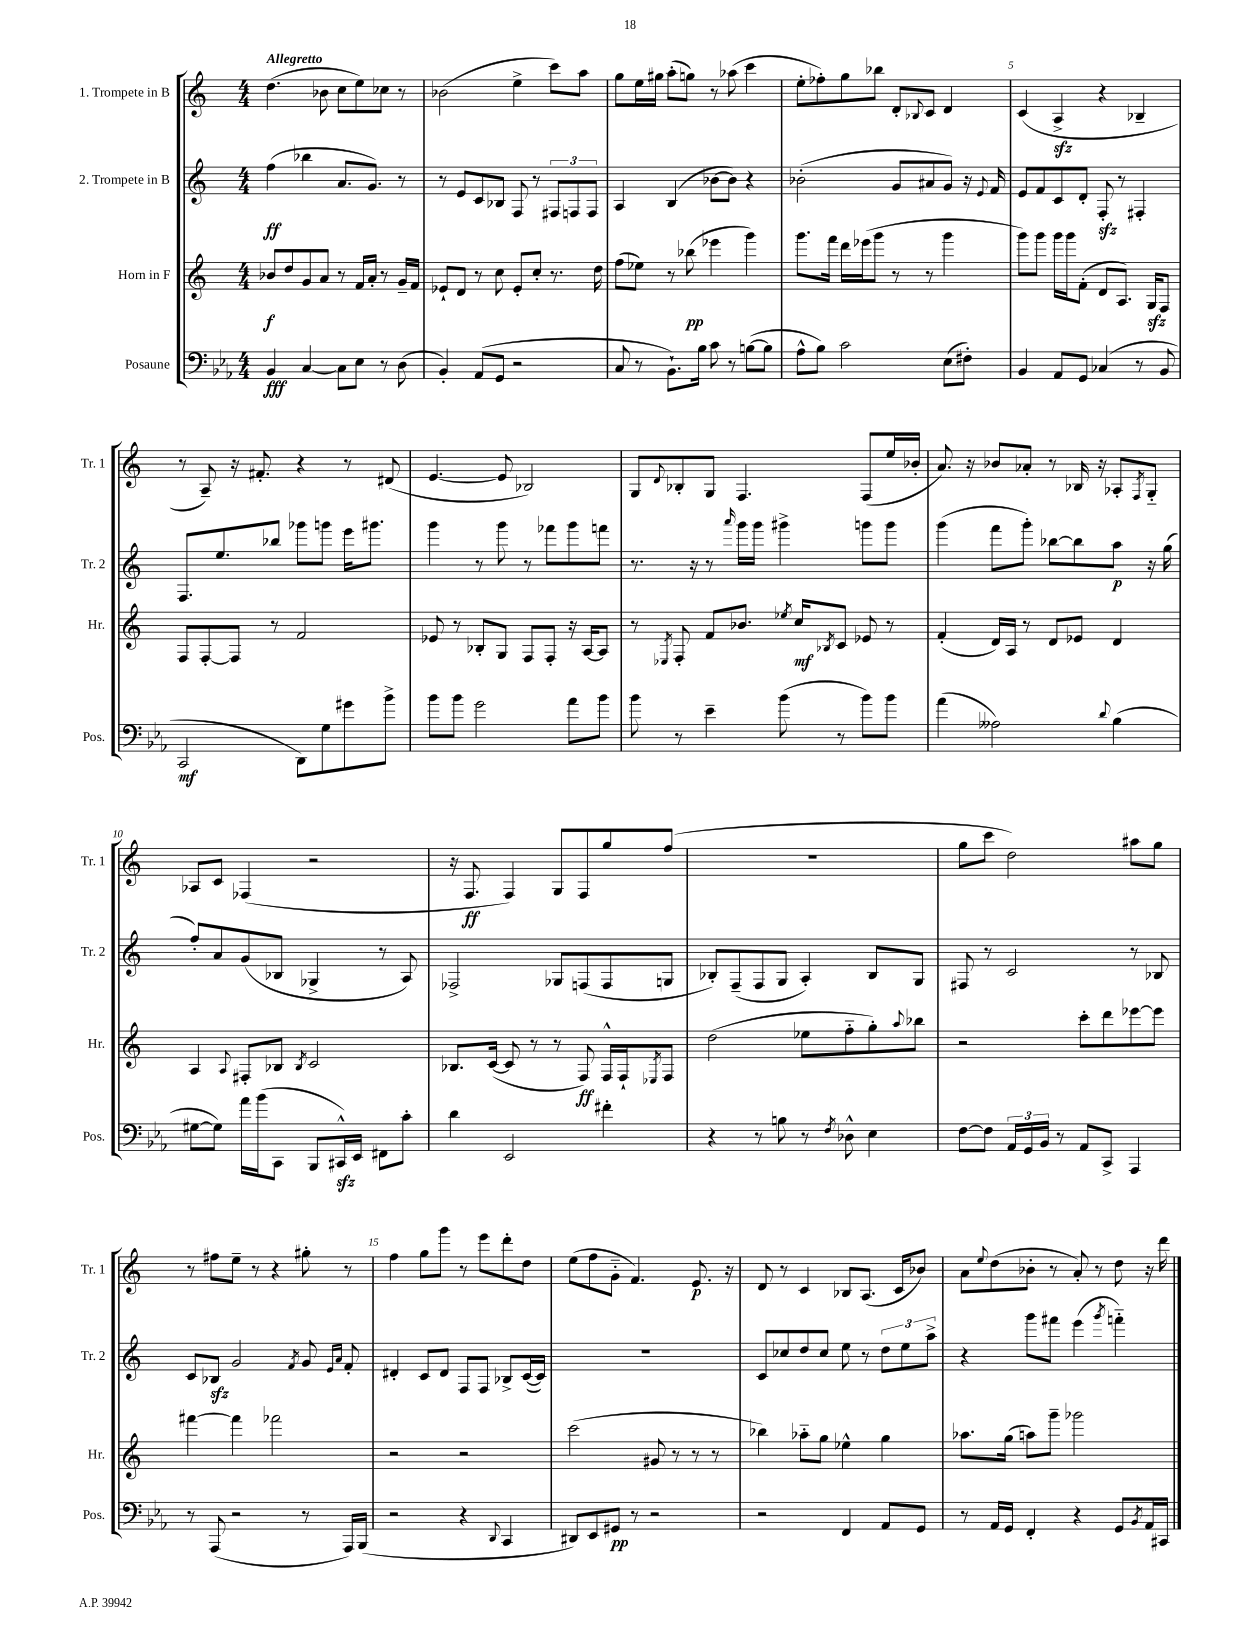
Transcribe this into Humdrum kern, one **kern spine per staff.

**kern	**kern	**kern	**kern
*staff4	*staff3	*staff2	*staff1
*clefF4	*clefG2	*clefG2	*clefG2
*k[b-e-a-]	*k[]	*k[]	*k[]
*M4/4	*M4/4	*M4/4	*M4/4
4BB-	8b-	(4ff	(4.dd
.	8dd	.	.
[4C	8g	4bb-	.
.	8a	.	8b-
8C]	8r	8.a	8cc
8E-	16f	.	8ee)
.	16a'	8.g)	.
8r	8r	.	8cc-
(8D	16g~	8r	8r
.	16f	.	.
=	=	=	=
4BB-')	8e-`	8r	(2b-
.	8d	8e	.
(8AA-	8r	8c	.
8GG	8cc	8B-	.
2r	8e-'	8F	4ee^
.	8cc'	8r	.
.	8.r	12F#	8ccc)
.	.	12F	.
.	.	.	8aa
.	.	12F	.
.	16dd	.	.
=	=	=	=
8C	(8ff	4A	8gg
8r	8ee-)	.	16ee
.	.	.	16gg#
8.BB-`)	8r	(4B	(8aa'
.	(8bb-	.	8gg)
16B-	.	.	.
8c	4eee-	[8b-	8r
8r	.	8b-])	(8aa-
([8B	4ggg)	4r	4ccc
8B]	.	.	.
=	=	=	=
8A-^^	8.ggg	(2b-'	8ee'
8B-)	.	.	8ff-')
.	16fff	.	.
2c	16ddd	.	8gg
.	(16eee-	.	.
.	8ggg	.	8bb-
.	8r	8g	8d'
.	.	.	8qqB-
.	8r	8a#	8c
(8E-	4ggg	8g)	4d
8F#')	.	16r	.
.	.	8qqe	.
.	.	16f	.
=	=	=	=
4BB-	8ggg)	8e	(4c
.	8ggg	8f	.
8AA-	16ggg	8c	4A^
.	16ggg	.	.
8GG	(8f'	8d'	.
(4C-	8d	8F'	4r
.	8.A)	8r	.
8r	.	4F#'	4B-~
.	16G	.	.
8BB-	8F	.	.
=	=	=	=
2CC	8F	8.F	8r
.	[8F'	.	8A~)
.	.	8.ee	.
.	8F]	.	16r
.	.	.	8.f#'
.	8r	8bb-	.
8DD)	2f	8ggg-	4r
8G	.	8ggg	.
8g#	.	16eee	8r
.	.	8.ggg#	.
8b-^	.	.	(8d#
=	=	=	=
8b-	8e-	4ggg	[4.e
8b-	8r	.	.
2g	8B-'	8r	.
.	8G	8ggg	8e]
.	8F	8r	2B-)
.	8F'	8fff-	.
8a-	16r	8ggg	.
.	[16A	.	.
8b-	8A]	8fff	.
=	=	=	=
8b-	8r	8.r	8G
.	8qE-	.	8qqd
8r	8F'	.	8B-'
.	.	16r	.
4e-~	8f	8r	8G
.	.	16qqaaa	.
.	8.b-	16ggg	4.F
.	.	16ggg	.
(8b-	.	4ggg#^	.
.	8qee-	.	.
.	16cc	.	.
.	8qB-	.	.
8r	8c	.	.
8b-)	8e-	8ggg	(8F
8b-	8r	8ggg	16ee
.	.	.	16b-'
=	=	=	=
(4a-	(4f'	(4ggg	8.a)
.	.	.	16r
2A--)	16d)	8fff	8b-
.	16A	.	.
.	8r	8ggg')	8a-'
.	8d	[8bb-	8r
.	8e-	8bb-]	16B-
.	.	.	16r
8qqd	.	.	.
(4B-	4d	8aa	8A-'
.	.	.	8qF
.	.	16r	8G'~
.	.	(16gg	.
=	=	=	=
[8G#	4A	8ff')	8A-
8G#])	.	8a	8c
.	8qqA	.	.
16a-	8F#'	(8g	(4F-
(16b-	.	.	.
8CC	8B-	8B-	.
.	8qB-	.	.
8BBB-	2c	4G-^	2r
16CC#^^)	.	.	.
16EE-	.	.	.
8FF#	.	8r	.
8c'	.	8A)	.
=	=	=	=
4d	8.B-	2F-^	16r
.	.	.	8.F
.	([16c	.	.
2EE-	8c]	.	4F)
.	8r	.	.
.	8r	8G-	8G
.	8F)	(8F	8F
4f#'	16F^^	8F	8gg
.	16F`	.	.
.	8qE-	.	.
.	8F	8G	(8ff
=	=	=	=
4r	(2dd	8B-')	1r
.	.	(8F~	.
8r	.	8F	.
8B	.	8G	.
8r	8ee-	4A')	.
8qF	.	.	.
8D-^^	8ff'~	.	.
4E-	8gg')	8B-	.
.	8qqaa	.	.
.	8bb-	8G	.
=	=	=	=
[8F	2r	8F#	8gg
8F]	.	8r	8ccc
24AA-	.	2c	2dd)
24GG	.	.	.
24BB-	.	.	.
8r	.	.	.
8AA-	8ccc'	.	.
8CC^	8ddd	.	.
4AAA-	[8eee-	8r	8aa#
.	8eee-]	8B-	8gg
=	=	=	=
8r	[4fff#	8c	8r
(8AAA-	.	8B-	8ff#
2r	4fff#]	2g	8ee~
.	.	.	8r
.	2fff-	.	4r
.	.	8qf	.
8r	.	8g	8gg#'
.	.	16qqe	.
.	.	16qqa	.
16AAA-)	.	8f'	8r
(16BBB-	.	.	.
=	=	=	=
2r	2r	4d#'	4ff
.	.	8c	8gg
.	.	8d#	8ggg
4r	2r	8F	8r
.	.	8F	8eee
8qqDD	.	.	.
4CC	.	8B-^	8ddd'
.	.	([16c	8dd
.	.	16c])	.
=	=	=	=
8DD#)	(2ccc	1r	(8ee
8EE-	.	.	8ff
8GG#	.	.	8g'~
8r	.	.	4.f)
2r	8g#	.	.
.	8r	.	.
.	8r	.	8.e
.	8r	.	.
.	.	.	16r
=	=	=	=
2r	4bb-)	8c	8d
.	.	8cc-	8r
.	8aa-'~	8dd	4c
.	8gg	8cc-	.
4FF	4ee-^^	8ee	8B-
.	.	8r	(8.A
8AA-	4gg	12dd	.
.	.	.	16c
.	.	12ee	.
8GG	.	.	8b-)
.	.	12aa^	.
=	=	=	=
8r	8.aa-	4r	8a
.	.	.	8qqee
16AA-	.	.	(8dd
16GG	(16gg	.	.
4FF'	8aa)	8ggg	8b-'
.	8ggg~	8fff#	8r
4r	2ggg-	(4eee	8a')
.	.	.	8r
.	.	8qggg	.
8GG	.	4fff'~)	8dd
8qBB-	.	.	.
16AA-	.	.	16r
16CC#	.	.	16ddd
==	==	==	==
*-	*-	*-	*-
